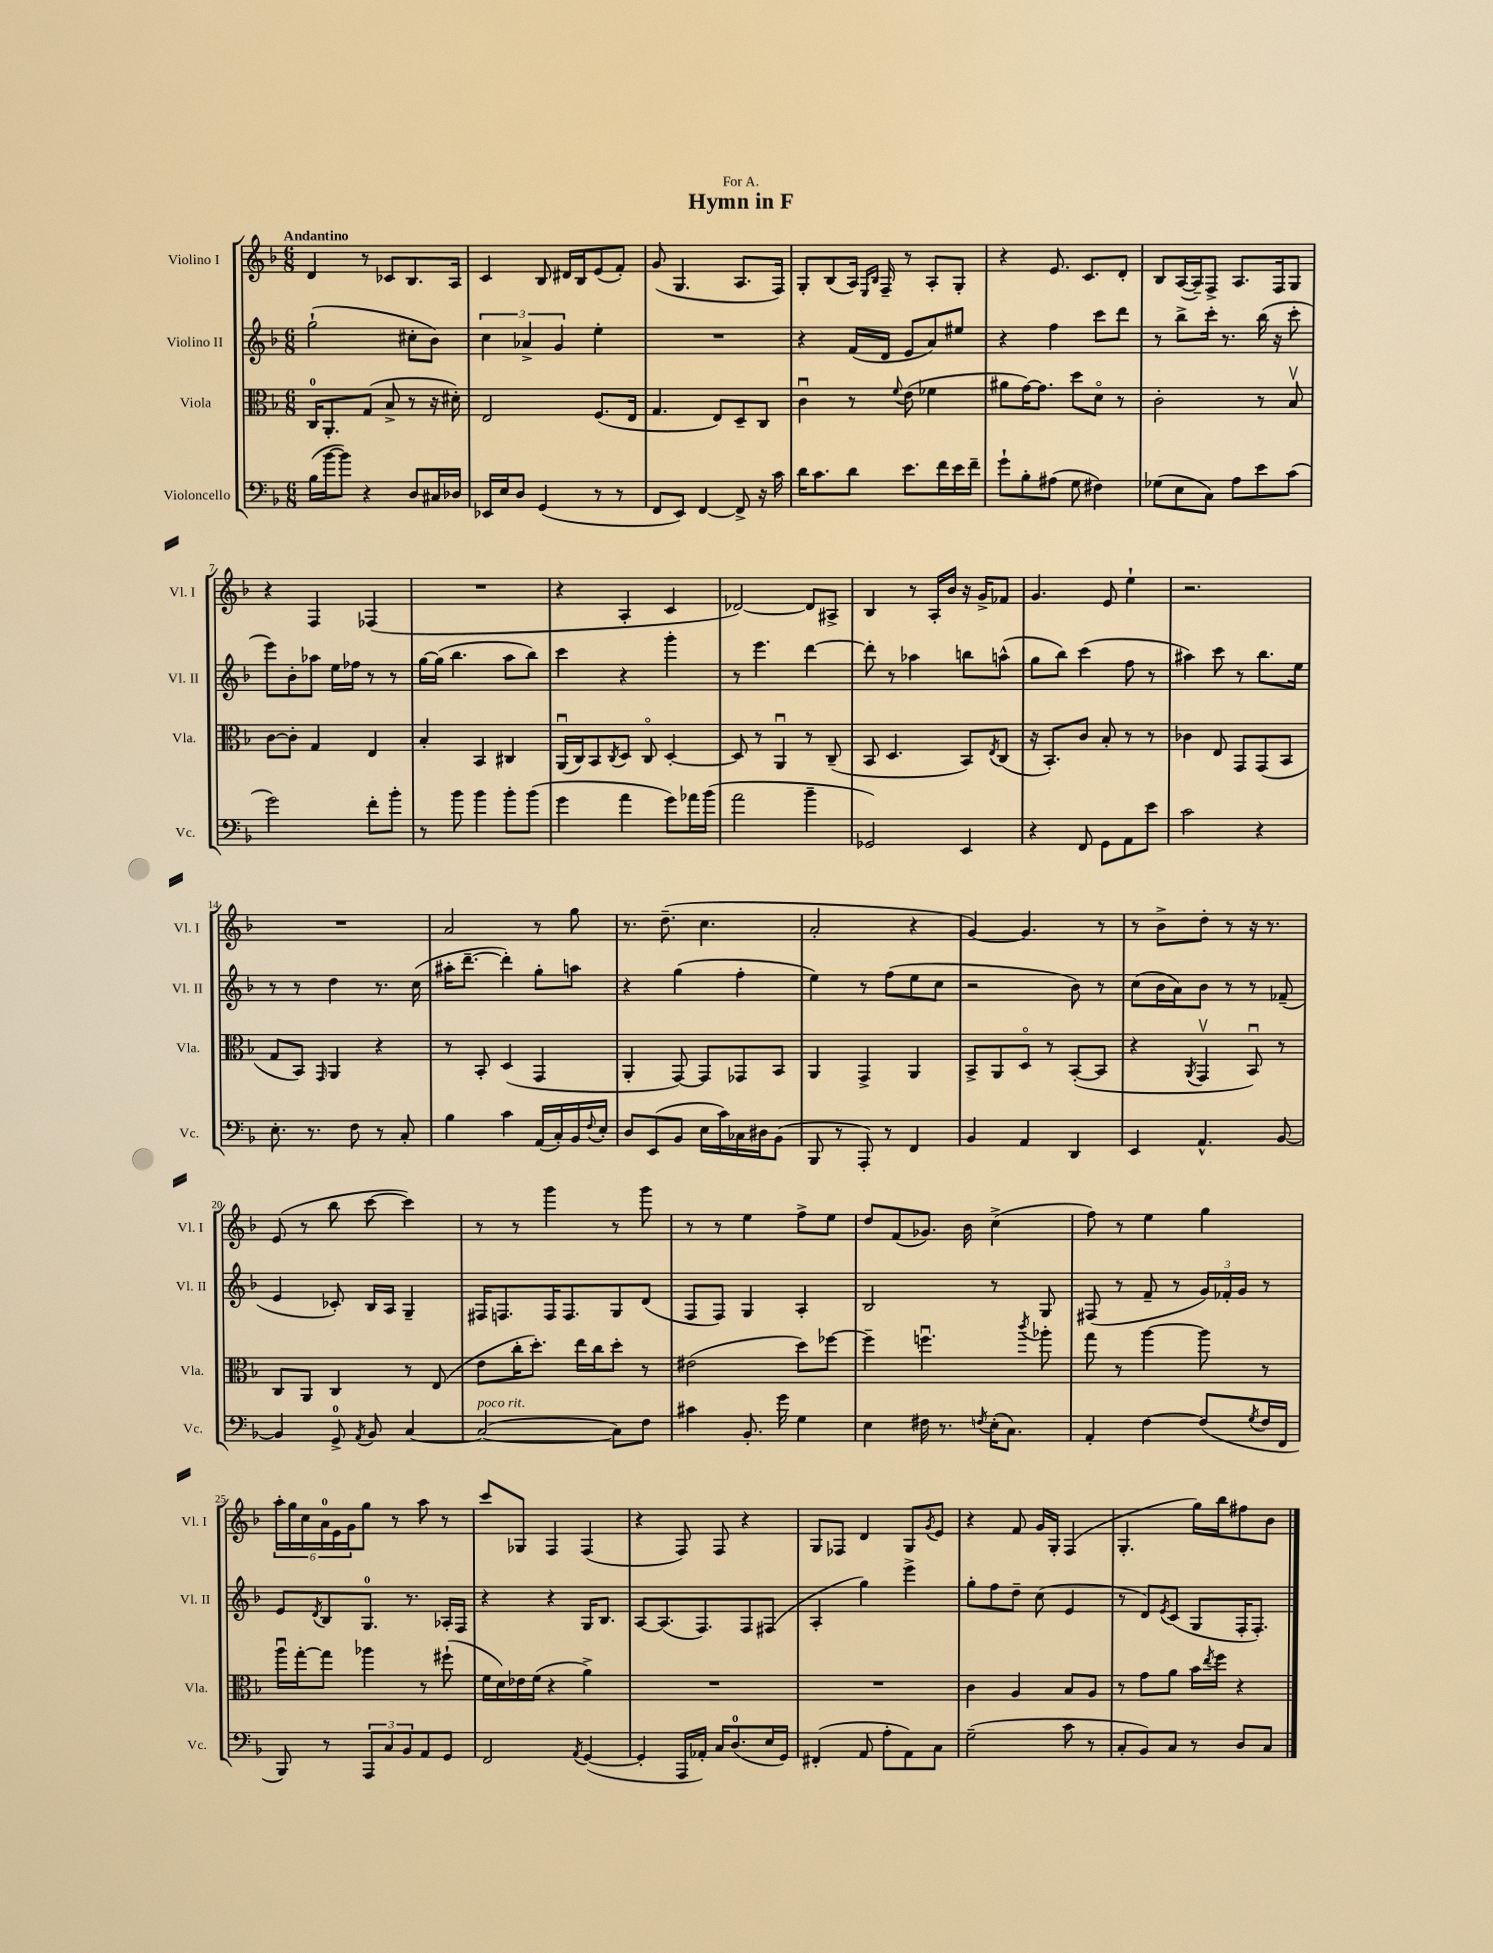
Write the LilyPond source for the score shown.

\header { title = "Hymn in F" dedication = "For A." }
<<
\new StaffGroup <<
\new Staff = "s0" \with { instrumentName = "Violino I" shortInstrumentName = "Vl. I" } {
    \clef treble \key f \major \numericTimeSignature \time 6/8 \tempo "Andantino"
    d'4 r8 ces'8 bes8. a16 |
    c'4 bes8 dis'16 bes16 e'8( f'8-.) |
    g'8( g4. a8. f16) |
    g8-. bes8( a16) \grace { e16 bes16 } f16-- r8 a8-. g8-. |
    r4 e'8. c'8. d'8-. |
    bes8 a16~( a16--) f8-> a8. f16 g8 |
    r4 f4 fes4( |
    R2. |
    r4 a4-. c'4 |
    des'2~) des'8 ais8-> |
    bes4 r8 a16-. bes'16 r16 g'16-> fes'8 |
    g'4. e'8 e''4-! |
    r2. |
    R2. |
    a'2 r8 g''8 |
    r8. d''8.--( c''4. |
    a'2-. r4 |
    g'4~) g'4. r8 |
    r8 bes'8-> d''8-. r8 r16 r8. |
    e'8( r8 bes''8 c'''8~ c'''4) |
    r8 r8 g'''4 r8 g'''8 |
    r8 r8 e''4 f''8-> e''8 |
    d''8 f'8( ges'8.) bes'16 c''4->( |
    f''8) r8 e''4 g''4 |
    \tuplet 6/4 { a''16-. g''16 c''16 a'16-0 e'16 g'16 } g''8 r8 a''8 r8 |
    c'''8 ges8 f4 f4( |
    r4 f8) f8 r4 |
    g8 fes8 d'4 g8 \acciaccatura { g'8 } e'8 |
    r4 f'8 g'16 g16-. f4( |
    g4.-. g''16) bes''16 fis''8 bes'8 \bar "|." |
}
\new Staff = "s1" \with { instrumentName = "Violino II" shortInstrumentName = "Vl. II" } {
    \clef treble \key f \major \numericTimeSignature \time 6/8
    g''2-!( cis''8-. bes'8) |
    \tuplet 3/2 { c''4 aes'4-> g'4 } e''4-. |
    R2. |
    r4 f'16( d'16 e'8 a'8) eis''8 |
    r4 f''4 c'''8 d'''8 |
    r8 bes''8-> c'''16-. r8. bes''16( r16 c'''8-. |
    e'''8) bes'8-. aes''8 e''16 fes''16 r8 r8 |
    g''16~ g''16( bes''4. a''8 bes''8) |
    c'''4 r4 g'''4-. |
    r8 e'''4. d'''4~ |
    d'''8-. r8 aes''4 b''8 a''8-^( |
    g''8 bes''8) c'''4( f''8 r8 |
    ais''4) c'''8 r8 bes''8. e''16 |
    r8 r8 d''4 r8. c''16( |
    ais''16-. d'''8.~-- d'''4-.) g''8-. a''8 |
    r4 g''4( f''4-. |
    e''4) r8 f''8( e''8 c''8 |
    r2 bes'8) r8 |
    c''8( bes'16 a'16) bes'8 r8 r8 fes'8--( |
    e'4 ces'8-.) bes16 a16 g4-- |
    fis16 f8. f16 f8. g8 d'8( |
    f8 f8) g4 a4-. |
    bes2 r8 g8 |
    fis8( r8 f'8-- r8 \tuplet 3/2 { g'16) fes'16-. g'16 } r8 |
    e'8 \acciaccatura { d'8 } bes8 g8.-0 r8. aes16-. f16 |
    r4 r4 g16 bes8. |
    a8~ a8.( f8.) f8 fis8( |
    a4-. g''4) e'''4-> |
    g''8-. f''8 d''8-- c''8( e'4 |
    r8 d'8) \acciaccatura { e'8 } c'8( g8 f16-. f8.-.) \bar "|." |
}
\new Staff = "s2" \with { instrumentName = "Viola" shortInstrumentName = "Vla." } {
    \clef alto \key f \major \numericTimeSignature \time 6/8
    c16-0 a,8.-. g8( bes8-> r8 r16 dis'16-.) |
    e2 f8.( e16 |
    g4. e8) d8-- c8 |
    c'4\downbow r8 \appoggiatura { f'8 } e'8( fes'4 |
    ais'8 g'16~) g'8. d''8 d'8\flageolet r8 |
    c'2-. r8 bes8\upbow |
    c'8~ c'8-. g4 e4 |
    bes4-. bes,4 cis4 |
    a,16\downbow( c16) bes,8 \acciaccatura { c8 } d8 c8\flageolet d4~-. |
    d8 r8 a,4\downbow r8 c8--( |
    bes,8 d4. bes,8) \acciaccatura { e8 } c8( |
    r16 bes,8.-.) c'8 bes8-. r8 r8 |
    ces'4 e8 g,8 g,8( bes,8 |
    g8 bes,8) \grace { g,16 } a,4 r4 |
    r8 bes,8-. d4( g,4 |
    a,4-. g,8~) g,8 ges,8 bes,8 |
    a,4 g,4-> a,4 |
    bes,8-> a,8 d8\flageolet r8 bes,8~-.( bes,8 |
    r4 \acciaccatura { a,8 } g,4\upbow bes,8\downbow) r8 |
    c8 a,8 c4 r8 e8( |
    e'8 c''16-. d''8.-.) e''16 c''16 d''8-. r8 |
    eis'2( d''8) fes''8~ |
    fes''4-- f''4.\downbow \acciaccatura { c'''8 } aes''8-. |
    g''8 r8 a''4~ a''8 r8 |
    a''16\downbow g''16~-. g''8 aes''4 r8 fis''8-!( |
    f'16 d'16) ees'16 f'16( r4 a'4->) |
    R2. |
    R2. |
    c'4 a4 bes8 a8 |
    r8 g'8 a'8 bes'16 \acciaccatura { e''8 } f''16 r4 \bar "|." |
}
\new Staff = "s3" \with { instrumentName = "Violoncello" shortInstrumentName = "Vc." } {
    \clef bass \key f \major \numericTimeSignature \time 6/8
    bes16( bes'16~ bes'8) r4 d8 cis16 des16 |
    ees,16 e16 d8 g,4( r8 r8 |
    f,8 e,8) f,4~ f,8-> r16 c'16 |
    d'16 c'8. d'8 e'8. f'16 e'16 f'16-- |
    g'8-! bes8-. ais8( g8 fis4) |
    ges8( e8 c8) a8 e'8 c'8( |
    g'2) f'8-. bes'8-. |
    r8 bes'8 bes'4 bes'8-. bes'8( |
    g'4 a'4 g'8) aes'16 bes'16( |
    a'2 bes'4-- |
    ges,2) e,4 |
    r4 f,8 g,8 a,8 e'8 |
    c'2 r4 |
    e8.-. r8. f8 r8 c8-. |
    bes4 c'4 a,16( c16-.) bes,16 \appoggiatura { f8 } e16-. |
    d8 e,8( bes,8 e16 c'16) ces16 dis16 bes,8( |
    bes,,8 r8 a,,8-.) r8 f,4 |
    bes,4 a,4 d,4 |
    e,4 a,4.-^ bes,8~ |
    bes,4 g,8-0-> \acciaccatura { a,8 } bes,8 c4~ |
    c2~^\markup { \italic "poco rit." }( c8) f8 |
    cis'4 bes,8.-. g'16 g4 |
    e4 fis16 r8. \acciaccatura { f8 } e16-.( c8.) |
    a,4-. f4~ f8( \acciaccatura { g8 } f16 f,16 |
    bes,,8) r8 \tuplet 3/2 { a,,8 c8 bes,8 } a,8 g,8 |
    f,2 \acciaccatura { a,8 } g,4~( |
    g,4-. a,,16 aes,16-.) c16 d8.-0( e16 g,16) |
    fis,4-.( a,8 a8-. a,8) c8 |
    g2--( c'8 r8 |
    c8-. bes,8) c8 r8 d8 c8 \bar "|." |
}
>>
>>
